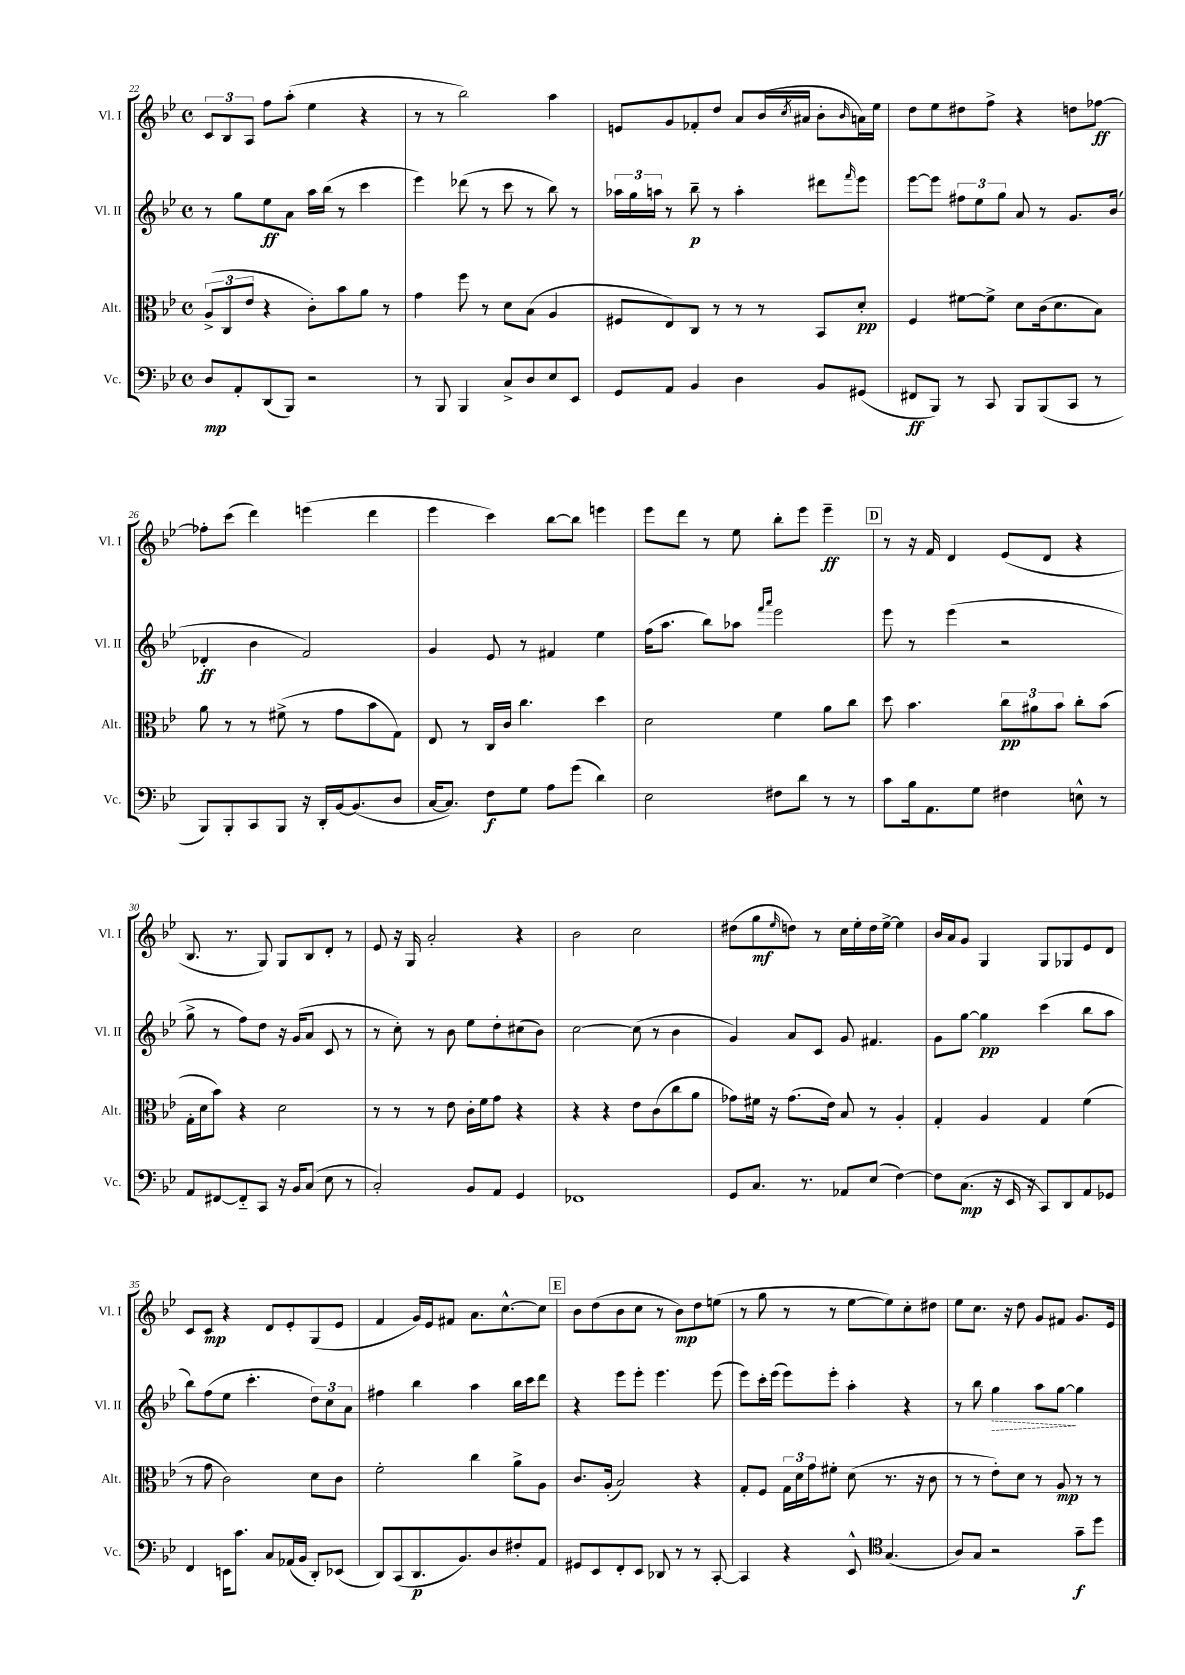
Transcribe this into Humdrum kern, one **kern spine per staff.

**kern	**dynam	**kern	**dynam	**kern	**dynam	**kern	**dynam
*part4	*part4	*part3	*part3	*part2	*part2	*part1	*part1
*staff4	*staff4	*staff3	*staff3	*staff2	*staff2	*staff1	*staff1
*I"Vc.	*	*I"Alt.	*	*I"Vl. II	*	*I"Vl. I	*
*I'Vc.	*	*I'Alt.	*	*I'Vl. II	*	*I'Vl. I	*
*clefF4	*	*clefC3	*	*clefG2	*	*clefG2	*
*k[b-e-]	*	*k[b-e-]	*	*k[b-e-]	*	*k[b-e-]	*
*M4/4	*	*M4/4	*	*M4/4	*	*M4/4	*
*met(c)	*	*met(c)	*	*met(c)	*	*met(c)	*
=22	=22	=22	=22	=22	=22	=22	=22
8D/L	mp	(12A^/L	.	8r	.	12c/L	.
.	.	12C/	.	.	.	12B-/	.
8AA'/	.	.	.	8gg\L	.	.	.
.	.	12e-/J	.	.	.	12A/J	.
(8DD/	.	4r	.	8ee-\	ff	8ff\L	.
8BBB-/J)	.	.	.	8a\J	.	(8aa'\J	.
2r	.	8c'\L)	.	16aa\LL	.	4ee-\	.
.	.	.	.	(16bb-\JJ	.	.	.
.	.	8b-\	.	8r	.	.	.
.	.	8a\J	.	4ccc\	.	4r	.
.	.	8r	.	.	.	.	.
=23	=23	=23	=23	=23	=23	=23	=23
8r	.	4g\	.	4eee-\)	.	8r	.
8BBB-/	.	.	.	.	.	8r	.
4BBB-/	.	8ff\	.	(8ddd-X\	.	2bb-\)	.
.	.	8r	.	8r	.	.	.
8C^/L	.	8d\L	.	8ccc\	.	.	.
8D/	.	(8B-\J	.	8r	.	.	.
8E-/	.	4A/	.	8bb-\)	.	4aa\	.
8EE-/J	.	.	.	8r	.	.	.
=24	=24	=24	=24	=24	=24	=24	=24
8GG/L	.	8F#X/L	.	24aa-X\LL	.	8en/L	.
.	.	.	.	24gg\	.	.	.
.	.	.	.	24aan\JJ	.	.	.
8AA/J	.	8E-/)	.	8r	.	8g/	.
4BB-/	.	8C/J	.	8bb-~\	p	8f-X'/	.
.	.	8r	.	8r	.	8dd/J	.
4D\	.	8r	.	4aa'\	.	8a/L	.
.	.	8r	.	.	.	(16b-/L	.
.	.	.	.	.	.	8qcc/	.
.	.	.	.	.	.	16a#X/JJ	.
8BB-/L	.	8BB-/L	.	8ddd#X\L	.	8b-'\L	.
.	.	.	.	16qqfff/	.	16qqb-/	.
(8GG#X/J	.	8d'/J	pp	8eee-\J	.	16an\L)	.
.	.	.	.	.	.	16ee-\JJ	.
=25	=25	=25	=25	=25	=25	=25	=25
8FF#X/L	ff	4F/	.	[8eee-\L	.	8dd\L	.
8BBB-/J)	.	.	.	8eee-\J]	.	8ee-\	.
8r	.	[8f#X\L	.	12ff#X\L	.	8dd#X\	.
.	.	.	.	12ee-\	.	.	.
8CC/	.	8f#^\J]	.	.	.	8ff^\J	.
.	.	.	.	12gg\J	.	.	.
8BBB-/L	.	8d\L	.	8a/	.	4r	.
(8BBB-/	.	(16c\k	.	8r	.	.	.
.	.	8.d\	.	.	.	.	.
8CC/J	.	.	.	8.g/L	.	8ddn\L	.
8r	.	8B-\J)	.	.	.	[8ff-X\J	ff
.	.	.	.	(16b-/Jk	.	.	.
!!LO:LB:g=z
=26	=26	=26	=26	=26	=26	=26	=26
8BBB-/L)	.	8a\	.	4d-X'/	ff	8ff-X'\L]	.
8BBB-'/	.	8r	.	.	.	(8ccc\J	.
8CC/	.	8r	.	4b-\	.	4ddd\)	.
8BBB-/J	.	(8f#X^\	.	.	.	.	.
16r	.	8r	.	2f/)	.	(4eeen\	.
16DD'/LL	.	.	.	.	.	.	.
[16BB-/J	.	8g\L	.	.	.	.	.
(8.BB-/]	.	.	.	.	.	.	.
.	.	8b-\	.	.	.	4ddd\	.
8D/J	.	8G\J)	.	.	.	.	.
=27	=27	=27	=27	=27	=27	=27	=27
[16C/KL	.	8E-/	.	4g/	.	4eee-\	.
8.C/J])	.	.	.	.	.	.	.
.	.	8r	.	.	.	.	.
8F\L	f	16C/LL	.	8e-/	.	4ccc\)	.
.	.	16c/JJ	.	.	.	.	.
8G\J	.	4.cc\	.	8r	.	.	.
8A\L	.	.	.	4f#X/	.	[8bb-\L	.
(8g\J	.	.	.	.	.	8bb-\J]	.
4d\)	.	4dd\	.	4ee-\	.	4eeen\	.
=28	=28	=28	=28	=28	=28	=28	=28
2E-\	.	2d\	.	(16ff\KL	.	8eee-\L	.
.	.	.	.	8.aa\J	.	.	.
.	.	.	.	.	.	8ddd\J	.
.	.	.	.	8bb-\L)	.	8r	.
.	.	.	.	8aa-X\J	.	8ee-\	.
.	.	.	.	16qqfff/LL	.	.	.
.	.	.	.	16qqaaa/JJ	.	.	.
8F#X\L	.	4f\	.	2eee-\	.	8bb-'\L	.
8d\J	.	.	.	.	.	8eee-\J	.
8r	.	8a\L	.	.	.	4eee-~\	ff
8r	.	8cc\J	.	.	.	.	.
!!LO:REH:place=s1:t=D
=29	=29	=29	=29	=29	=29	=29	=29
8c\L	.	8dd\	.	8eee-\	.	8r	.
16B-\k	.	4.b-\	.	8r	.	16r	.
8.AA\	.	.	.	.	.	16f/	.
.	.	.	.	(4eee-\	.	4d/	.
8G\J	.	.	.	.	.	.	.
4F#X\	.	12cc\L	pp	2r	.	(8e-/L	.
.	.	12a#X\	.	.	.	.	.
.	.	.	.	.	.	8d/J	.
.	.	12b-\J	.	.	.	.	.
8En^^\	.	8cc'\L	.	.	.	4r	.
8r	.	(8b-\J	.	.	.	.	.
!!LO:LB:g=z
=30	=30	=30	=30	=30	=30	=30	=30
8AA/L	.	16G'\LL	.	8gg^\	.	8.B-/	.
.	.	16d\J	.	.	.	.	.
[8FF#X/	.	8b-\J)	.	8r	.	.	.
.	.	.	.	.	.	8.r	.
8FF#/]	.	4r	.	8ff\L)	.	.	.
8CC/J	.	.	.	8dd\J	.	8G/)	.
16r	.	2d\	.	16r	.	8G/L	.
16BB-/KL	.	.	.	(16g/KL	.	.	.
(8C/J	.	.	.	8a/J	.	8B-/	.
8E-\	.	.	.	8c/	.	8d'/J	.
8r	.	.	.	8r	.	8r	.
=31	=31	=31	=31	=31	=31	=31	=31
2C'/)	.	8r	.	8r	.	8e-/	.
.	.	8r	.	8cc'\)	.	16r	.
.	.	.	.	.	.	16G/	.
.	.	8r	.	8r	.	2a'/	.
.	.	8e-\	.	8b-\	.	.	.
8BB-/L	.	16c'\LL	.	8ee-\L	.	.	.
.	.	16f\J	.	.	.	.	.
8AA/J	.	8g\J	.	8dd'\	.	.	.
4GG/	.	4r	.	(8cc#X\	.	4r	.
.	.	.	.	8b-\J)	.	.	.
=32	=32	=32	=32	=32	=32	=32	=32
1FF-X	.	4r	.	[2cc\	.	2b-\	.
.	.	4r	.	.	.	.	.
.	.	8e-\L	.	(8cc\]	.	2cc\	.
.	.	(8c\	.	8r	.	.	.
.	.	8cc\	.	4b-\	.	.	.
.	.	8a\J	.	.	.	.	.
=33	=33	=33	=33	=33	=33	=33	=33
8GG/L	.	8g-X\L)	.	4g/)	.	(8dd#X\L	.
8.C/J	.	16f#X\Jk	.	.	.	8gg\	mf
.	.	16r	.	.	.	.	.
.	.	.	.	.	.	16qqee-/	.
.	.	(8.g-\L	.	8a/L	.	8ddn\J)	.
8.r	.	.	.	.	.	.	.
.	.	.	.	8c/J	.	8r	.
.	.	16e-\Jk)	.	.	.	.	.
8AA-X/L	.	8B-/	.	8g/	.	16cc\LL	.
.	.	.	.	.	.	16ee-'\	.
(8E-/J	.	8r	.	4.f#X/	.	16dd\	.
.	.	.	.	.	.	[16ee-^\JJ	.
[4F\)	.	4A'/	.	.	.	4ee-\]	.
=34	=34	=34	=34	=34	=34	=34	=34
8F\L]	.	4G'/	.	8g\L	.	16b-/LL	.
.	.	.	.	.	.	16a/J	.
(8.C\J	mp	.	.	[8gg\J	.	8g/J	.
.	.	4A/	.	4gg\]	pp	4G/	.
16r	.	.	.	.	.	.	.
16EE-/	.	.	.	.	.	.	.
16r	.	.	.	.	.	.	.
8CC/L)	.	4G/	.	(4ccc\	.	8G/L	.
8DD/	.	.	.	.	.	8G-X/	.
8AA/	.	(4f\	.	8bb-\L	.	8e-/	.
8GG-X/J	.	.	.	8aa\J	.	8d/J	.
!!LO:LB:g=z
=35	=35	=35	=35	=35	=35	=35	=35
4FF/	.	8r	.	8bb-\L)	.	8c/L	.
.	.	8g\	.	(8ff\	.	8c/J	mp
16EEn\KL	.	2c\)	.	8ee-\J	.	4r	.
8.c\J	.	.	.	.	.	.	.
.	.	.	.	4.ccc'\	.	.	.
8C/L	.	.	.	.	.	8d/L	.
(16AA-X/L	.	.	.	.	.	8e-'/	.
16BB-/JJ	.	.	.	.	.	.	.
8DD'/L)	.	8d\L	.	12dd\L)	.	(8G/	.
.	.	.	.	12cc\	.	.	.
(8EE-X/J	.	8c\J	.	.	.	8e-/J	.
.	.	.	.	12a\J	.	.	.
=36	=36	=36	=36	=36	=36	=36	=36
8DD/L)	.	2f'\	.	4ff#X\	.	4f/	.
(8CC/	.	.	.	.	.	.	.
8.DD/	p	.	.	4bb-\	.	16g/LL)	.
.	.	.	.	.	.	16e-/J	.
.	.	.	.	.	.	8f#X/J	.
8.BB-/)	.	.	.	.	.	.	.
.	.	4cc\	.	4aa\	.	8.a\L	.
8D/	.	.	.	.	.	.	.
.	.	.	.	.	.	[8.cc^^\	.
8F#X'/	.	8a^\L	.	16bb-\LL	.	.	.
.	.	.	.	16ccc\J	.	.	.
8AA/J	.	8A\J	.	8ddd\J	.	8cc\J]	.
!!LO:REH:place=s1:t=E
=37	=37	=37	=37	=37	=37	=37	=37
8GG#X/L	.	8.c/L	.	4r	.	8b-\L	.
8EE-/	.	.	.	.	.	(8dd\	.
.	.	(16A'/Jk	.	.	.	.	.
8FF'/	.	2B-/)	.	8eee-\L	.	8b-\	.
8EE-/J	.	.	.	8eee-'\J	.	8cc\J	.
8DD-X/	.	.	.	4.eee-\	.	8r	.
8r	.	.	.	.	.	8b-\L)	mp
8r	.	4r	.	.	.	8dd\	.
[8CC'/	.	.	.	(8eee-\	.	(8een\J	.
=38	=38	=38	=38	=38	=38	=38	=38
4CC/]	.	8G'/L	.	8eee-\L)	.	8r	.
.	.	8F/J	.	16ccc'\L	.	8gg\	.
.	.	.	.	(16eee-\JJ	.	.	.
4r	.	24G\LL	.	8eee-\L)	.	8r	.
.	.	24d\	.	.	.	.	.
.	.	24g\J	.	.	.	.	.
.	.	8f#X'\J	.	8eee-'\J	.	8r	.
8EE-^^/	.	(8d\	.	4aa'\	.	[8ee-\L	.
*clefC4	*	*	*	*	*	*	*
(4.G/	.	8.r	.	.	.	8ee-\])	.
.	.	.	.	4r	.	8cc'\	.
.	.	16r	.	.	.	.	.
.	.	8c\	.	.	.	8dd#X\J	.
=39	=39	=39	=39	=39	=39	=39	=39
8A/L)	.	8r	.	8r	.	8ee-\L	.
8G/J	.	8r	.	8bb-\	.	8.cc\J	.
!	!	!	!	!	!LO:HP:b	!	!
2r	.	8e-'\L)	.	4gg\	>	.	.
.	.	.	.	.	.	16r	.
.	.	8d\J	.	.	.	8dd\	.
.	.	8r	.	8aa\L	.	8g/L	.
.	.	8A/	mp	[8gg\J	.	8f#X/J	.
8g~\L	f	8r	.	4gg\]	]	8.g/L	.
8dd\J	.	8r	.	.	.	.	.
.	.	.	.	.	.	16e-/Jk	.
==	==	==	==	==	==	==	==
*-	*-	*-	*-	*-	*-	*-	*-
